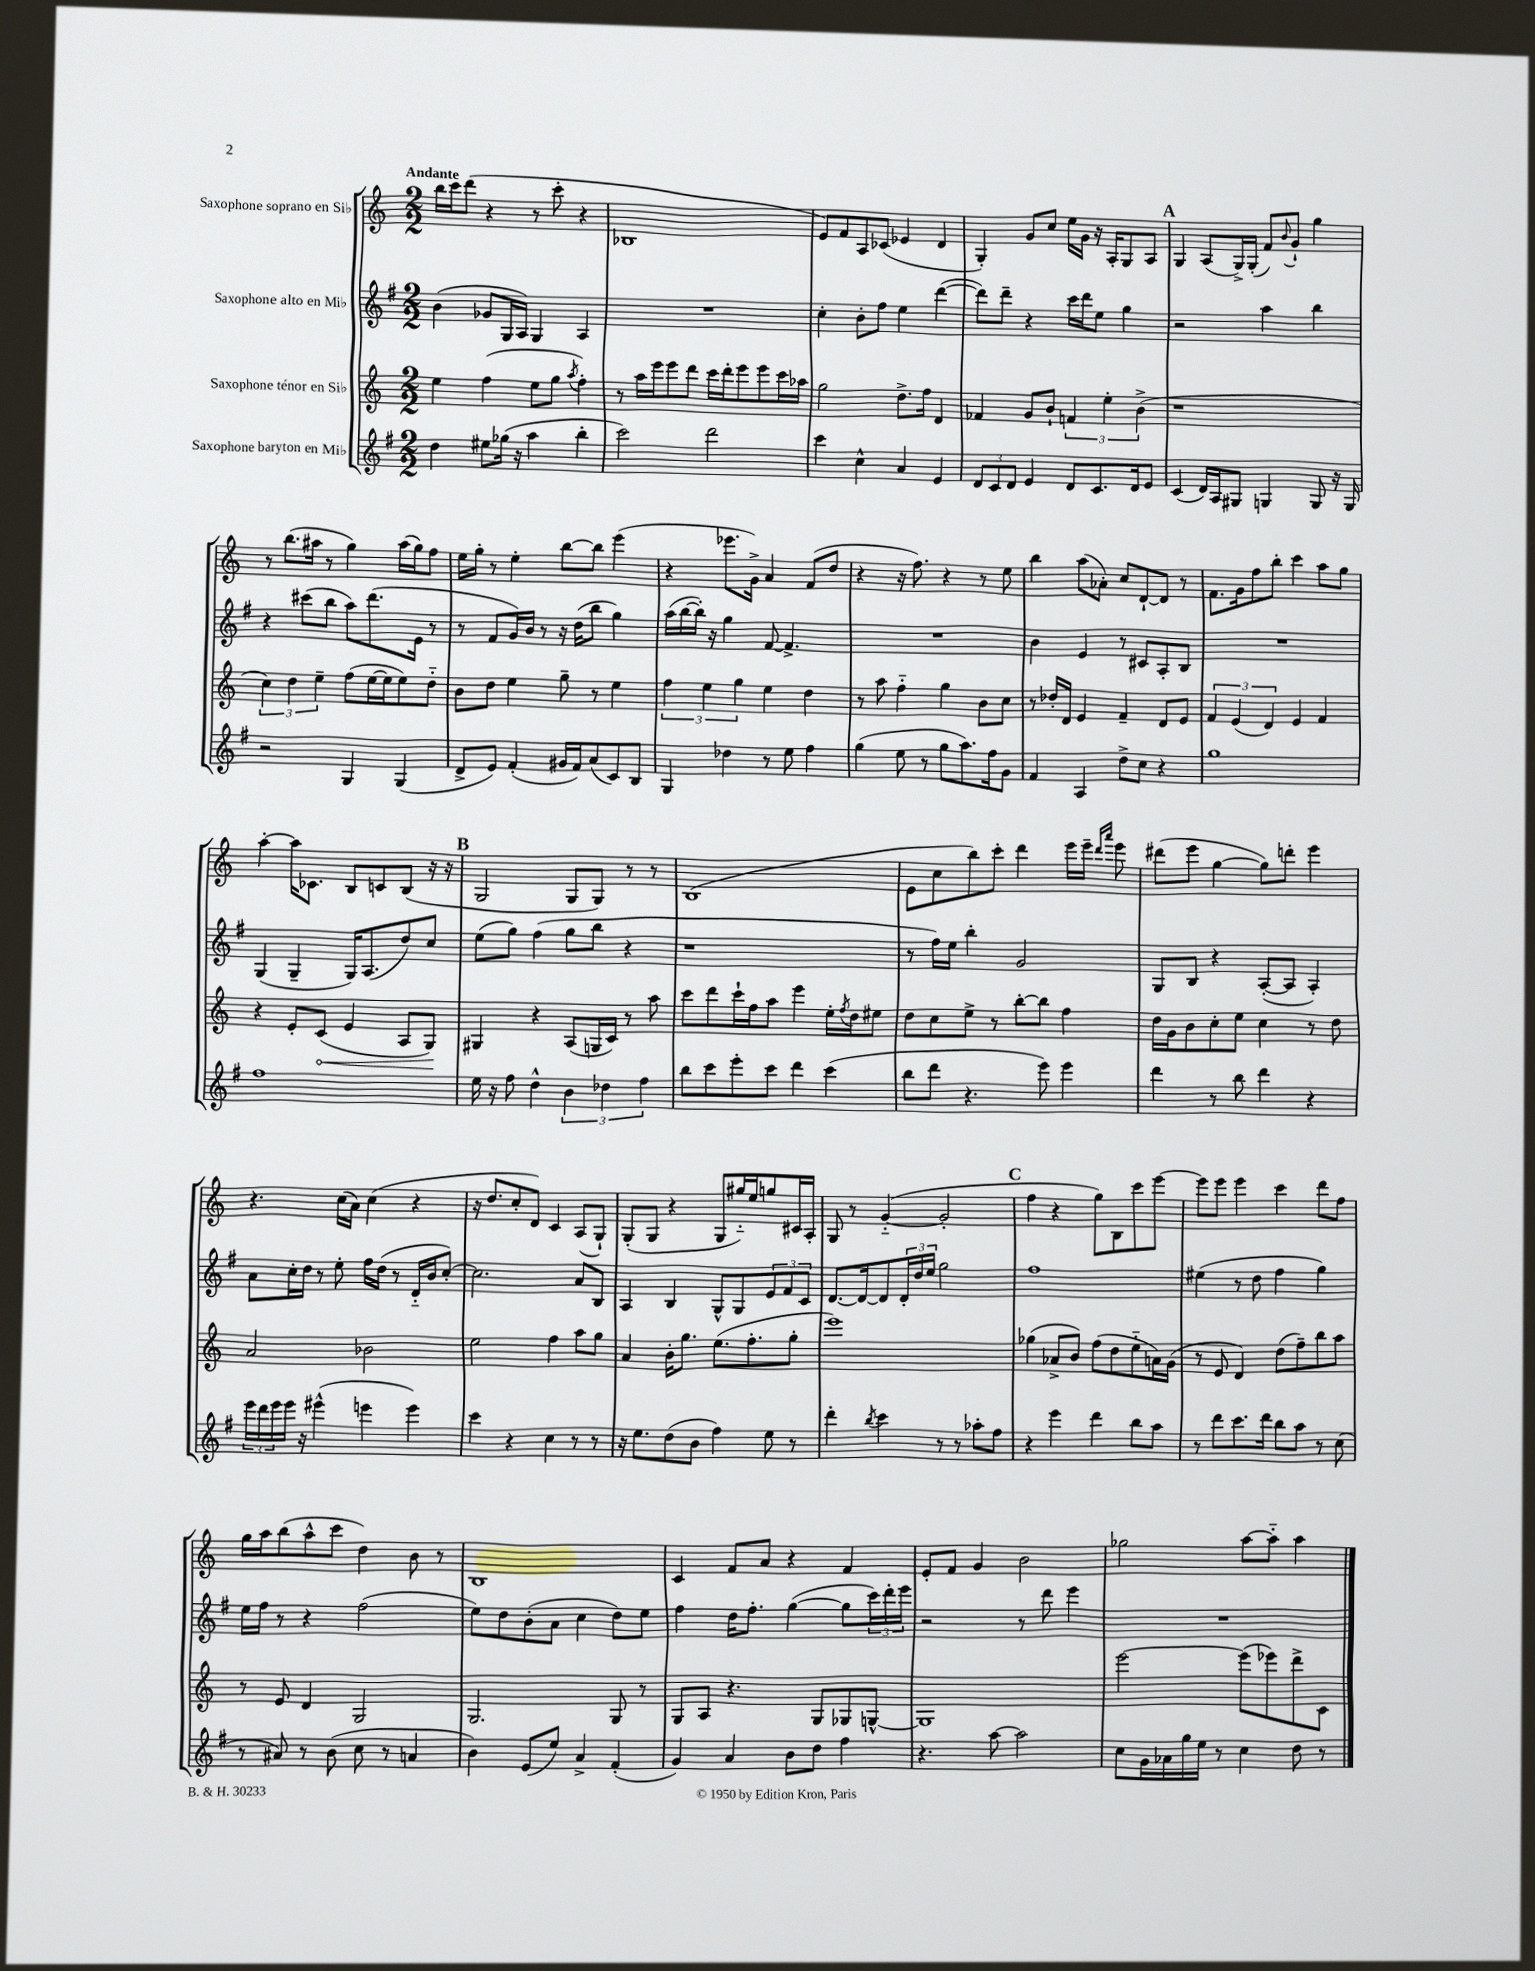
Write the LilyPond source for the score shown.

<<
\new StaffGroup <<
\new Staff = "s0" \with { instrumentName = "Saxophone soprano en Sib" } {
    \clef treble \key c \major \numericTimeSignature \time 2/2 \tempo "Andante"
    b''16 c'''16 d'''8( r4 r8 c'''8-. r4 |
    bes1 |
    e'8) f'8 a8 ces'8( ees'4 d'4 |
    g4-.) g'8 c''8 e''16 g'16 r16 a16-. g8 a8 |
    \mark \markup { \bold "A" } g4 a8( g16->) g16-.( f'8) \appoggiatura { b'8 } g'8-! g''4 |
    r8 b''8.( ais''16 r8 g''4) ais''16( g''16) f''8 |
    e''16 g''16-. r8 e''4-. b''8~ b''8 e'''4( |
    r4 ees'''8. g'16->) a'4 f'8( d''8 |
    r4 r16 f''8.) r4 r8 e''8 |
    b''4 a''8( aes'8-.) c''8 d'8~-! d'8 r8 |
    f'8. g'16 f''8 b''8-. c'''4 a''8 g''8 |
    a''4~-. a''16 ces'8. b8 c'8 b8( r16 r16 |
    \mark \markup { \bold "B" } g2 g8 g8) r8 r8 |
    b1( |
    e'8 c''8 b''8) c'''8-. d'''4 e'''16 e'''16-- \grace { d'''16 a'''16 } e'''8 |
    dis'''8( e'''8 g''4~ g''8) d'''8-. e'''4 |
    r4. c''16( a'16) c''4( r4 |
    r16 d''8. c''8-. d'8) c'4 a8( g8-!) |
    g8-.( g8 r4 g8 gis''16-_) e''16 g''8 cis'16 a16-. |
    g8 r8 g'4~-_( g'2-. |
    \mark \markup { \bold "C" } f''4 r4 g''8) b8 c'''8 e'''8~ |
    e'''8 e'''8 e'''4 c'''4 d'''8 f''8 |
    g''16 a''16 b''8( a''8-^ c'''8 d''4) b'8 r8 |
    b1 |
    c'4 f'8 a'8 r4 f'4 |
    e'8-. f'8 g'4 b'2 |
    ges''2 a''8~ a''8-_ a''4 \bar "|." |
}
\new Staff = "s1" \with { instrumentName = "Saxophone alto en Mib" } {
    \clef treble \key g \major \numericTimeSignature \time 2/2
    b'4( ges'8 g16 a16) g4 a4 |
    R1 |
    c''4-. b'8-. fis''8 e''4 d'''4~( |
    d'''8) d'''8-- r4 c'''16 d'''16 e''8 g''4 |
    \mark \markup { \bold "A" } r2 a''4 b''4 |
    r4 cis'''8( b''8 a''8) d'''8.( e'16 r8 |
    r8 fis'8 g'16) b'16 r8 r16 d''16( b''8 g''4) |
    a''16( b''16~ b''16-.) r16 g''4 fis'8~ fis'4.-> |
    R1 |
    b'4 e'4 r8 cis'8 a8-. b8 |
    R1 |
    g4( g4-- g16) a8.( d''8) c''8 |
    \mark \markup { \bold "B" } e''8( g''8) fis''4( g''8 b''8 r4 |
    r1 |
    r8 fis''16) e''16 b''4-. g'2 |
    g8 b8 r4 a8~-.( a8 a4-.) |
    a'8 c''16-. d''16 r8 e''8-. fis''16 d''16( r8 d'16-_ b'16 c''8~-.) |
    c''2. a'8 b8 |
    a4 b4 g8-^ g8 \tuplet 3/2 { e'8 fis'8 c'8 } |
    d'8.~ d'16~ d'8 \tuplet 3/2 { d'16-. d''16 e''16 } g''2 |
    \mark \markup { \bold "C" } fis''1 |
    eis''4( r8 d''8 fis''4 g''4) |
    e''16 fis''16 r8 r4 fis''2( |
    e''8) d''8 b'8-.( a'8 c''4 d''8) e''8 |
    fis''4 d''16 fis''8.-. g''4~( g''8 \tuplet 3/2 { c'''16) d'''16-. e'''16 } |
    r2 r8 d'''8 e'''4 |
    R1 \bar "|." |
}
\new Staff = "s2" \with { instrumentName = "Saxophone ténor en Sib" } {
    \clef treble \key c \major \numericTimeSignature \time 2/2
    e''4 f''4( e''8 g''8 \acciaccatura { a''8 } f''4-.) |
    r8 a''16 e'''16 e'''8 d'''8 c'''16 d'''16-. e'''8 e'''8 c'''16 aes''16 |
    g''2 d''8.-> f''16 d'4 |
    fes'4 g'8 b'8-! \tuplet 3/2 { f'4 e''4-. b'4->( } |
    \mark \markup { \bold "A" } r1 |
    \tuplet 3/2 { c''4) d''4 e''4-- } f''8( e''16~ e''16 e''8) d''8-_ |
    b'8 d''8 e''4 g''8-- r8 e''4 |
    \tuplet 3/2 { f''4 e''4 g''4 } e''4 d''4 |
    r8 a''8 f''4-_ g''4 b'8 c''8 |
    r8 des''16-. d'16 e'4 f'4-- d'8 e'8 |
    \tuplet 3/2 { f'4 e'4( d'4) } e'4 f'4 |
    r4 e'8-. \once \override Hairpin.circled-tip = ##t c'8\<( e'4 a8 g8\!) |
    \mark \markup { \bold "B" } gis4 r4 a8( g16 c'16) r8 a''8 |
    c'''8 d'''8 c'''16-! f''16 a''8 e'''4 e''16-. \acciaccatura { f''8 } d''16 eis''8 |
    d''8 c''8 e''8-> r8 b''8~-. b''8 f''4 |
    d''16 g'16 b'8 c''8-. e''8 c''4 r8 d''8 |
    a'2 bes'2 |
    e''2 f''4 a''8 g''8 |
    a'4 b'16-. g''8. e''8.( f''8.-. g''8-. |
    e'''1) |
    \mark \markup { \bold "C" } ges''4( aes'8-> b'8) f''8( d''8 e''8-_ a'16) g'16( |
    r8 e'8 d'4) d''8( f''8--) b''8 a''8 |
    r8 e'8 d'4 g2 |
    g2. g8 r8 |
    g8 a8 r4. g8 ges8 g8~-^ |
    g1 |
    e'''2~ e'''8( ees'''8) d'''8-> c'8 \bar "|." |
}
\new Staff = "s3" \with { instrumentName = "Saxophone baryton en Mib" } {
    \clef treble \key g \major \numericTimeSignature \time 2/2
    d''4 eis''8 ges''16( r16 a''4 b''4-. |
    c'''2) d'''2 |
    c'''4 c''4-^ a'4 e'4 |
    \tuplet 3/2 { d'8 c'8 d'8 } e'4 d'8 c'8. d'16 e'8 |
    \mark \markup { \bold "A" } c'4( d'16) a16 gis8 g4 g8 r16 g16 |
    r2 g4 g4( |
    d'8-> e'8) fis'4-.( gis'16 fis'16) a'8( c'8) b8 |
    g4 des''4 r8 e''8 fis''4 |
    g''4( e''8 r8 g''8 a''8.) fis''16 g'8 |
    fis'4 a4 d''8-> c''8 r4 |
    g''1 |
    fis''1 |
    \mark \markup { \bold "B" } e''16 r16 fis''8 d''4-^ \tuplet 3/2 { b'4 des''4 fis''4 } |
    b''8 c'''8 e'''8-. c'''8 d'''4 c'''4( |
    b''8 d'''8 r4. e'''8) e'''4 |
    d'''4 r8 b''8 d'''4 r4 |
    \tuplet 3/2 { e'''16 d'''16 e'''16 } e'''16 r16 eis'''4-^( e'''4 e'''4) |
    c'''4 r4 c''4 r8 r8 |
    r16 e''8. d''8( b'8 fis''4) e''8 r8 |
    d'''4-. \acciaccatura { b''8 } c'''4 r8 r8 aes''8-. fis''8 |
    \mark \markup { \bold "C" } r4 e'''4 d'''4 b''8 a''8 |
    r8 d'''8 c'''8. d'''16 b''8 a''8 r8 c''8( |
    r8 ais'8) r8 b'8( c''8 r8 a'4 |
    b'4) e'8( e''8) a'4-> fis'4-.( |
    g'4) a'4 b'8 d''8 fis''4 |
    r4. a''8~ a''2 |
    c''8 g'16 aes'16 g''16 e''16 r8 c''4 d''8 r8 \bar "|." |
}
>>
>>
\layout { \context { \Score \remove "Bar_number_engraver" } }
